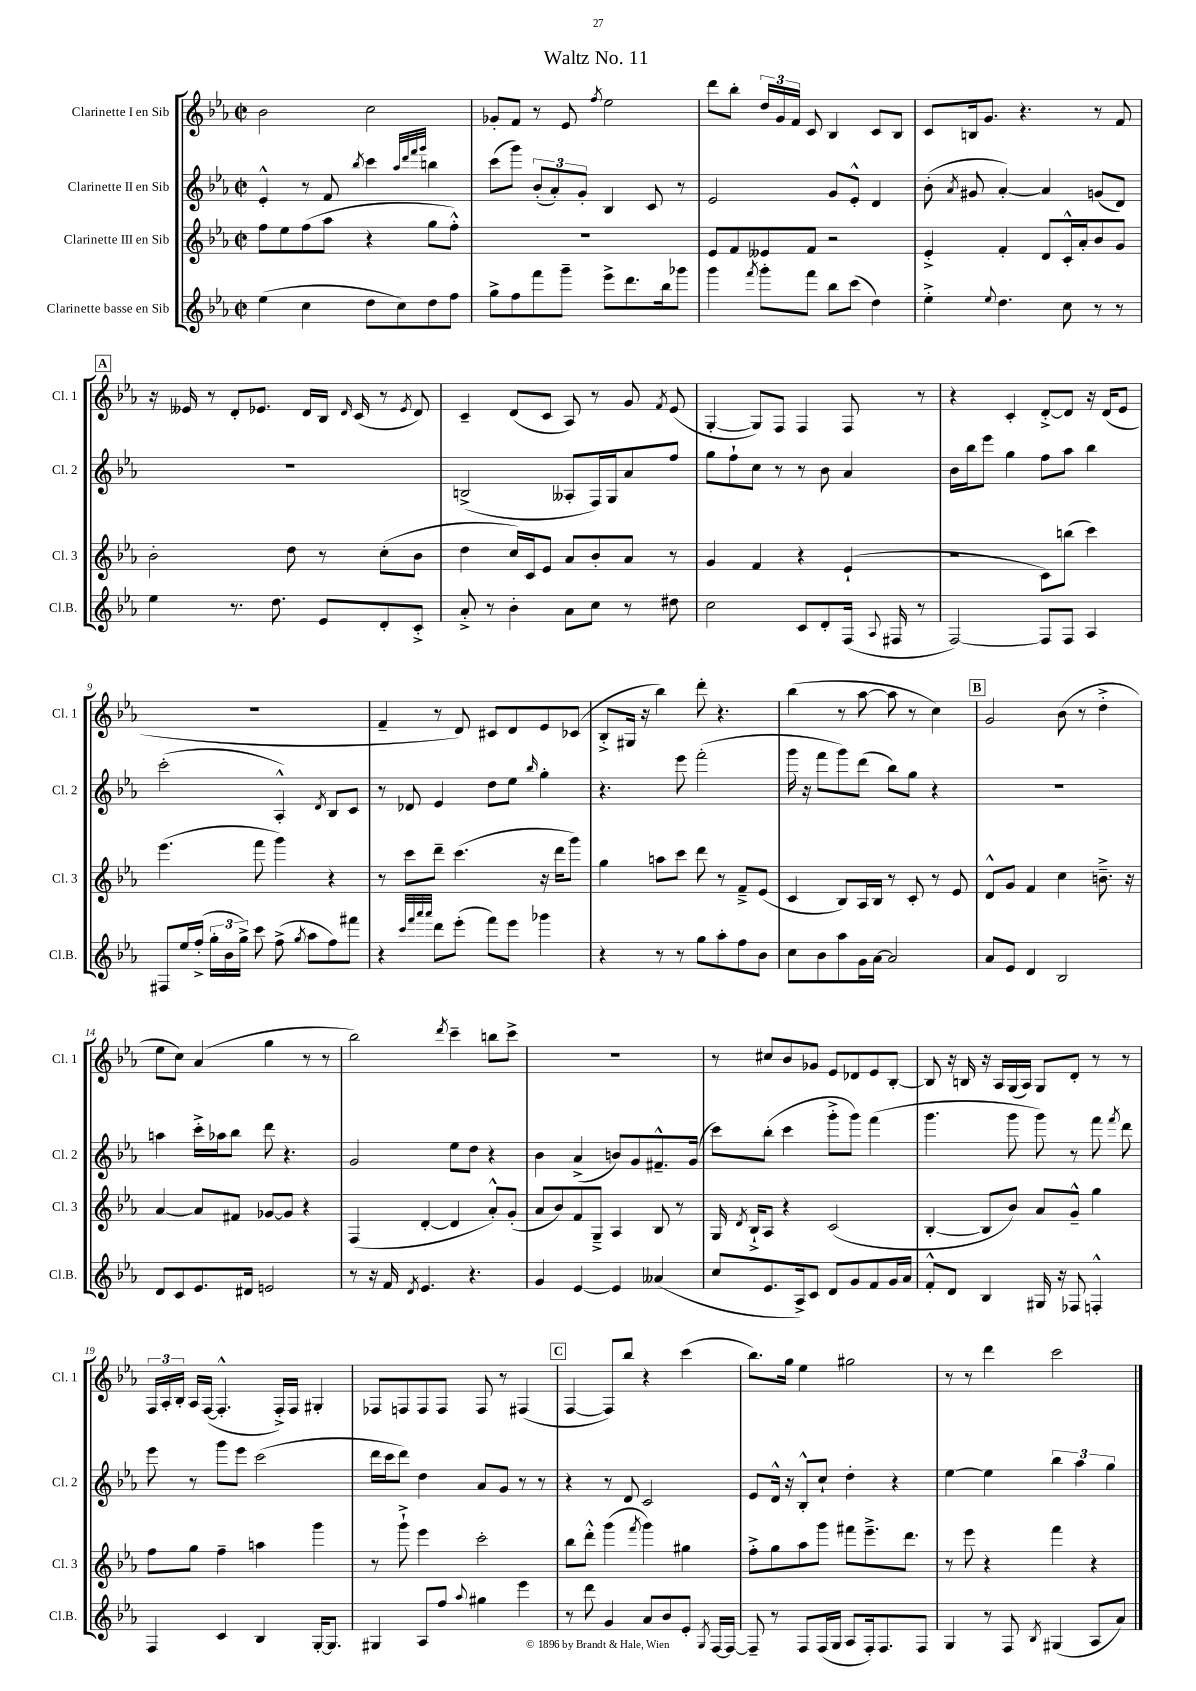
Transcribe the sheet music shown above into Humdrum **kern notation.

**kern	**kern	**kern	**kern
*staff4	*staff3	*staff2	*staff1
*clefG2	*clefG2	*clefG2	*clefG2
*k[b-e-a-]	*k[b-e-a-]	*k[b-e-a-]	*k[b-e-a-]
*M2/2	*M2/2	*M2/2	*M2/2
*met(c|)	*met(c|)	*met(c|)	*met(c|)
(4ee-	8ff	4e-'^^	2b-
.	8ee-	.	.
4cc	(8ff	8r	.
.	8aa-	8f	.
.	.	8qbb-	.
8dd	4r	4ccc	2cc
8cc)	.	.	.
.	.	32qqaa-	.
.	.	32qqddd	.
.	.	32qqfff	.
.	.	32qqggg	.
8dd	8gg	4bb	.
8ff	8ff'^^)	.	.
=	=	=	=
8gg^	1r	(8ccc	8g-'
8ff	.	8ggg)	8f
8fff	.	(12b-'	8r
.	.	12a-')	.
8ggg~	.	.	8e-
.	.	12g'	.
.	.	.	8qff
8eee-^	.	4B-	2ee-
8.ddd	.	.	.
.	.	8c	.
16bb-	.	.	.
8ggg-	.	8r	.
=	=	=	=
4ggg	8e-	2e-	8ddd
.	8f	.	8bb-'
8qfff	.	.	.
8ggg'	8e--	.	24dd
.	.	.	24g
.	.	.	24f
8fff	8f	.	8c
8bb-	2r	8g	4B-
(8ccc	.	8e-'^^	.
4dd)	.	4d	8c
.	.	.	8B-
=	=	=	=
4ee-'^	4e-'^	(8b-'	8c
.	.	8qa-	.
.	.	8g#	16B
.	.	.	8.g
8qqee-	.	.	.
4.dd	4f'	[4a-')	.
.	.	.	4.r
.	8d	4a-]	.
8cc	16c'^^	.	.
.	16a-'	.	.
8r	8b-	(8g	8r
8r	8g	8d)	8f
=	=	=	=
4ee-	2b-'	1r	16r
.	.	.	16e--
.	.	.	8r
8.r	.	.	8d'
.	.	.	8.e-
8.dd	.	.	.
.	8dd	.	.
.	.	.	16d
8e-	8r	.	16B-
.	.	.	16qqd
.	.	.	(16c
8d'	(8cc'	.	8r
.	.	.	8qe-
8c'^	8b-	.	8d)
=	=	=	=
8a-'^	4dd	(2B^	4c~
8r	.	.	.
4b-'	16cc)	.	(8d
.	16c	.	.
.	8e-	.	8c
8a-	8a-	8A--'	8A-)
8cc	8b-'	16F)	8r
.	.	16G	.
8r	8a-	8a-	8g
.	.	.	8qf
8dd#	8r	8ff	(8e-
=	=	=	=
2cc	4g	8gg	[4G'
.	.	8ff`	.
.	4f	8cc	8G])
.	.	8r	8F
8c	4r	8r	4F
8d'	.	8b-	.
(16F	(4e-`	4a-	8F
8qqA-	.	.	.
16F#	.	.	.
8r	.	.	8r
=	=	=	=
[2F)	2r	16b-	4r
.	.	16bb-	.
.	.	8eee-	.
.	.	4gg	4c'
8F]	8c)	8ff	[8d'^
8F	(8bb	8aa-	8d]
4A-	4ccc)	4bb-	16r
.	.	.	(16d
.	.	.	8e-
=	=	=	=
8F#	(4.eee-	(2ccc'	1r
16ee-	.	.	.
(16ff'^	.	.	.
24gg'	.	.	.
24b-	.	.	.
24gg^)	.	.	.
8ccc	8fff	.	.
(8ff^	4ggg)	4A-'^^)	.
8qgg	.	.	.
8aa-	.	.	.
.	.	8qd	.
8ff)	4r	8B-	.
8fff#	.	8c	.
=	=	=	=
4r	8r	8r	4f~
.	8ccc	8d-	.
32qqccc	.	.	.
32qqfff	.	.	.
32qqaaa-	.	.	.
32qqaaa-	.	.	.
8ddd	8ddd~	4e-	8r
(8eee-'	(4.ccc	.	8d)
8fff)	.	8dd	8c#
8eee-	.	8ee-	8d
.	.	16qqbb-	.
4ggg-	16r	4gg'	8e-
.	16ddd	.	.
.	8ggg)	.	(8c-
=	=	=	=
4r	4gg	4.r	8B-'^
.	.	.	16G#
.	.	.	16r
8r	8aa	.	4bb-)
8r	8ccc	8eee-	.
8gg	8ddd	(2fff'	8ddd'
8aa-'	8r	.	4.r
8ff	8f~^	.	.
8b-	(8e-	.	.
=	=	=	=
8cc	4c	16ggg	(4bb-
.	.	16r	.
8b-	.	8fff	.
8aa-	8B-)	8ggg)	8r
16g	16A-	(8ddd	[8aa-
[16a-	16B-	.	.
2a-]	8r	8bb-)	8aa-]
.	8c'	8gg	8r
.	8r	4r	4cc)
.	8e-	.	.
=	=	=	=
8a-	8d^^	1r	2g
8e-	8g	.	.
4d	4f	.	.
2B-	4cc	.	(8b-
.	.	.	8r
.	8.b~^	.	4dd'^
.	16r	.	.
=	=	=	=
8d	[4a-	4aa	8ee-
8c	.	.	8cc)
8.e-	8a-]	16ccc'^	(4a-
.	.	16aa-	.
.	8f#	8bb-	.
16d#	.	.	.
2e	[8g-	8ddd	4gg
.	8g-]	4.r	.
.	4r	.	8r
.	.	.	8r
=	=	=	=
8r	(4F	2g	2bb-)
16r	.	.	.
16f	.	.	.
8qd	.	.	.
4.e-	[4d'	.	.
.	.	.	8qddd
.	4d]	8ee-	4ccc~
4.r	.	8dd	.
.	8a-'^^)	4r	8bb
.	(8g'	.	8ccc^
=	=	=	=
4g	8a-	4b-	1r
.	8b-)	.	.
[4e-	8f	(4a-^	.
.	8G~^	.	.
4e-]	4A-	8b)	.
.	.	8g	.
(4a--	8B-	8.f#~^^	.
.	8r	.	.
.	.	(16g	.
=	=	=	=
8cc	16G	8ccc)	8r
.	8qd	.	.
.	16B-`^	.	.
8.e-	8A-	(8bb-'	8cc#
.	4r	4ccc	8b-
16A-^)	.	.	.
8c	.	.	8g-
8d	(2c	8ggg'^	8e-
8g	.	8ggg)	8d-
8f	.	(4fff	8e-
16g	.	.	[8B-'
16a-	.	.	.
=	=	=	=
8f'^^	[4B-'	4.ggg	8B-]
8d	.	.	16r
.	.	.	16B
4B-	8B-]	.	16r
.	.	.	16A-
.	8b-)	8ggg	(16G
.	.	.	16A-)
16G#	8a-	8ggg)	8G
16r	.	.	.
8F-	8g~^^	8r	8d'
4F'^^	4gg	8fff	8r
.	.	8qfff	.
.	.	8ddd	8r
=	=	=	=
4F	8ff	8eee-	24F
.	.	.	24A-'
.	.	.	24B-'
.	8gg	8r	16A-
.	.	.	([16F
4c	4ff~	8ggg	4.F'^^]
.	.	8eee-	.
4B-	4aa	(2ccc	.
.	.	.	16F'^)
.	.	.	16F
[16G'	4ggg	.	4G#'
8.G]	.	.	.
=	=	=	=
4G#	8r	16ddd	8F-
.	.	16ccc	.
.	8ggg`^	8ddd)	8F
8A-	4eee-	4dd	8F
8ff	.	.	8F
8qqaa-	.	.	.
4gg#	2ccc'	8a-	8F
.	.	8g	8r
4eee-	.	8r	(4F#
.	.	8r	.
=	=	=	=
8r	8bb-	4r	[4F
8ddd	8ddd'^^	.	.
4g	(4ggg	8r	8F])
.	.	8d	8bb-
.	8qfff	.	.
8a-	4ggg)	2c	4r
8b-	.	.	.
8e-'	4gg#	.	(4ccc
8qG	.	.	.
[16F	.	.	.
16F_	.	.	.
=	=	=	=
8F~]	8ff'^	8e-	8.bb-)
8r	8gg	16d^^	.
.	.	16r	16gg
8F	8aa-	8B-'^^	4ee-
(16F	8ggg	8cc`	.
16G	.	.	.
8A-	8fff#	4dd'	2gg#
16F')	8.eee-~^	.	.
8.F	.	.	.
.	.	4r	.
.	8.ddd	.	.
8F	.	.	.
=	=	=	=
4G	8r	[4ee-	8r
.	8eee-	.	8r
8r	4r	4ee-]	4ddd
8F	.	.	.
8qB-	.	.	.
(4G#	4fff	6bb-	2ccc
.	.	6aa-	.
8A-	4r	.	.
.	.	6gg	.
8a-)	.	.	.
==	==	==	==
*-	*-	*-	*-
